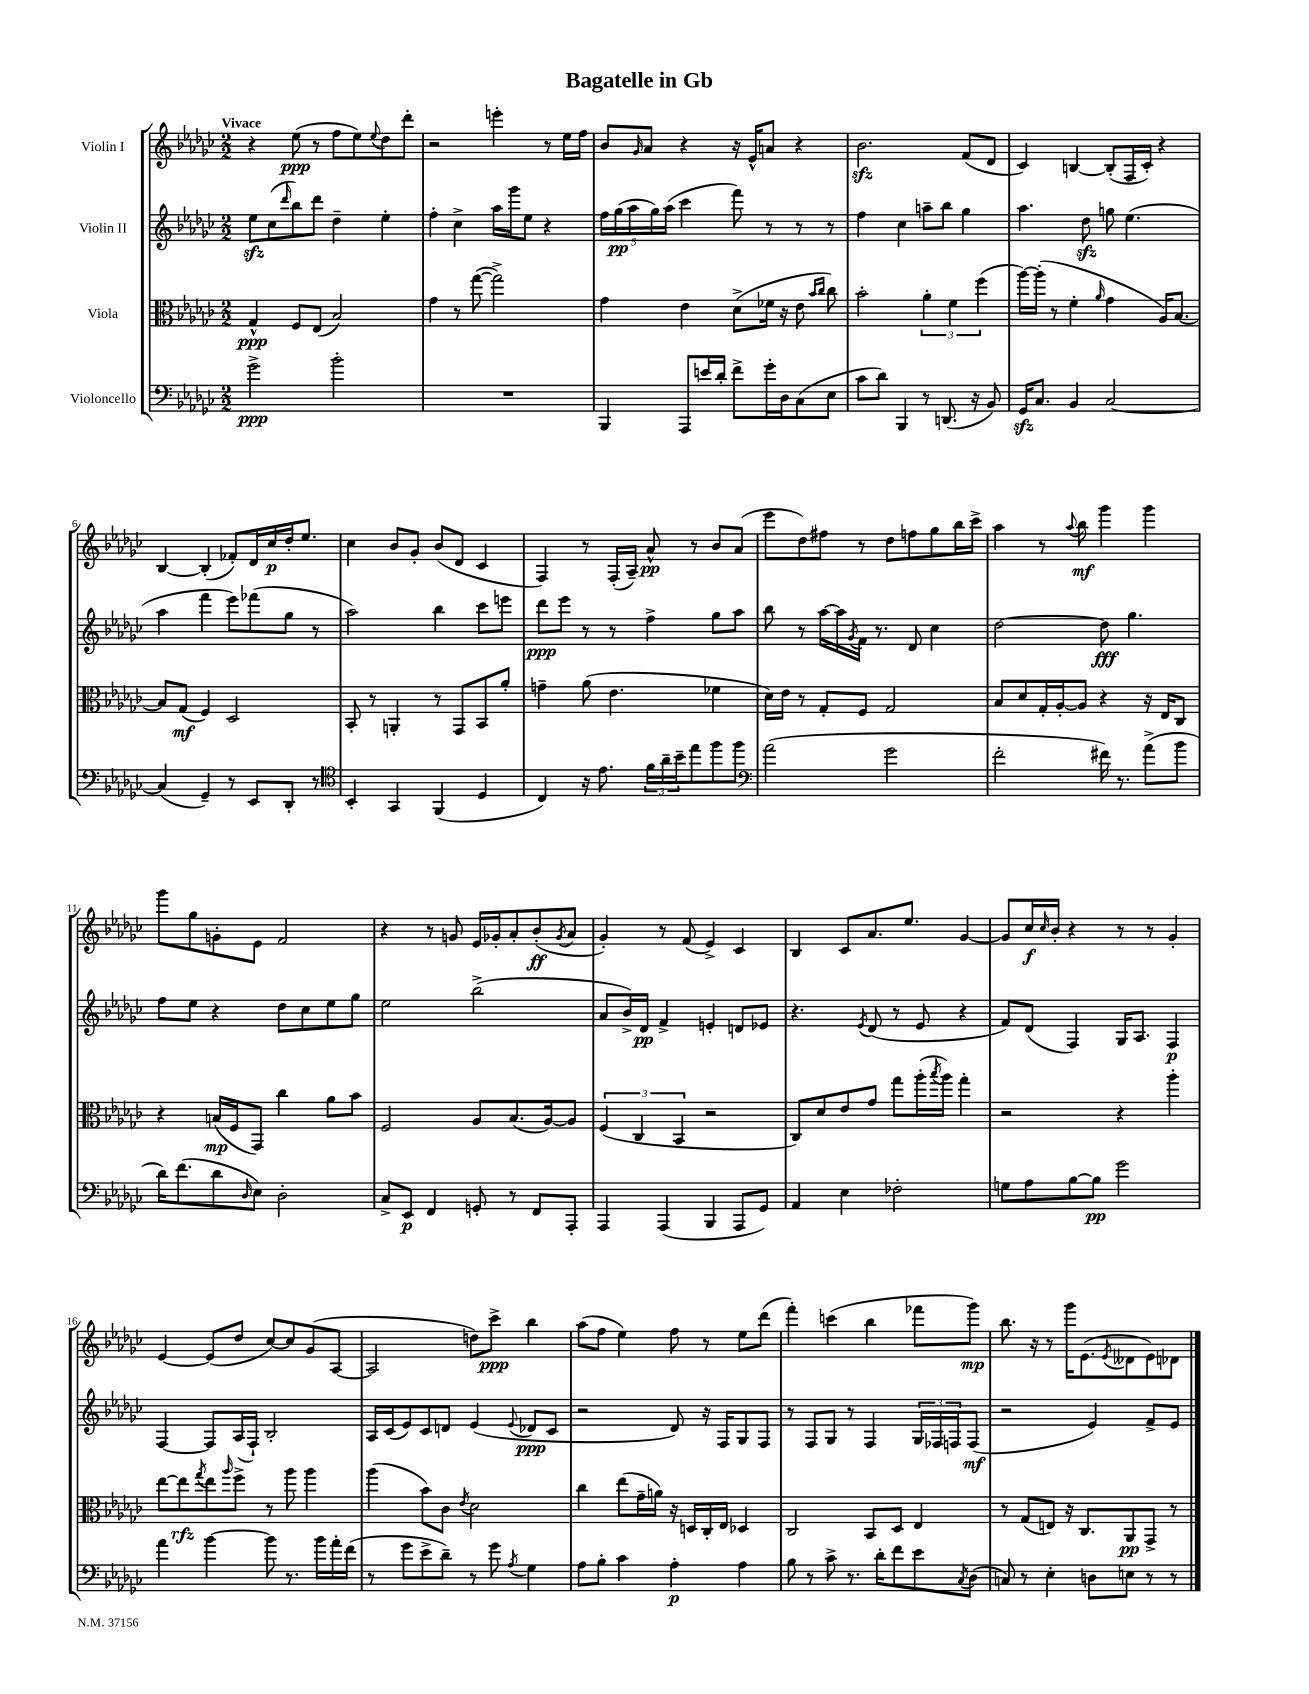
\header { title = "Bagatelle in Gb" }
<<
\new StaffGroup <<
\new Staff = "s0" \with { instrumentName = "Violin I" } {
    \clef treble \key ges \major \numericTimeSignature \time 2/2 \tempo "Vivace"
    r4 ees''8\ppp( r8 f''8 ees''8) \appoggiatura { ees''8 } des''8 des'''8-. |
    r2 e'''4-. r8 ees''16 f''16 |
    bes'8 \grace { ges'16 } aes'8 r4 r16 ees'16-^ a'8 r4 |
    bes'2.\sfz f'8( des'8 |
    ces'4) b4~ b8-.( f16 ces'16-.) r4 |
    bes4~ bes4-.( fes'8-.) des'16 ces''16\p des''16-. ees''8. |
    ces''4 bes'8 ges'8-. bes'8( des'8 ces'4 |
    f4) r8 f16-.( aes16--) aes'8-^\pp r8 bes'8 aes'8( |
    ees'''8 des''8) fis''8 r8 des''8 f''8 ges''8 bes''16 ces'''16-> |
    aes''4 r8 \appoggiatura { aes''8 } bes''8\mf ges'''4 ges'''4 |
    ges'''8 ges''8 g'8-. ees'8 f'2 |
    r4 r8 g'8 ees'16 ges'16-. aes'8-. bes'8-.\ff( \acciaccatura { ges'8 } aes'8 |
    ges'4-.) r8 f'8( ees'4->) ces'4 |
    bes4 ces'8 aes'8. ees''8. ges'4~ |
    ges'8 ces''16\f \grace { ces''16 } bes'16-. r4 r8 r8 ges'4-. |
    ees'4~ ees'8( des''8 ces''8~) ces''8 ges'8( aes8~ |
    aes2 d''8) ces'''8->\ppp bes''4 |
    aes''8( f''8 ees''4) f''8 r8 ees''8 des'''8( |
    f'''4-.) c'''4( bes''4 fes'''8 ges'''8\mp) |
    bes''8. r16 r8 ges'''16 ees'8.( \acciaccatura { ees'8 } deses'8 ees'8) des'8 \bar "|." |
}
\new Staff = "s1" \with { instrumentName = "Violin II" } {
    \clef treble \key ges \major \numericTimeSignature \time 2/2
    ees''8\sfz ces''8( \grace { des'''16 } bes''8) des'''8 des''4-- ees''4-. |
    f''4-. ces''4-> aes''16 ges'''16 ees''8 r4 |
    \tuplet 5/4 { f''16 ges''16\pp( aes''16 ges''16) aes''16( } ces'''4 f'''8) r8 r8 r8 |
    f''4 ces''4 a''8-- bes''8 ges''4 |
    aes''4. des''8\sfz g''8 ees''4.( |
    aes''4 f'''4 ees'''8) fes'''8( ges''8 r8 |
    aes''2) bes''4 ces'''8 e'''8 |
    des'''8\ppp ees'''8 r8 r8 f''4-> ges''8 aes''8 |
    bes''8 r8 aes''16~ aes''16 \acciaccatura { ges'8 } f'16 r8. des'8 ces''4 |
    des''2~ des''8\fff ges''4. |
    f''8 ees''8 r4 des''8 ces''8 ees''8 ges''8 |
    ees''2 bes''2->( |
    aes'8 bes'16->) des'16\pp f'4-> e'4-. d'8 ees'8 |
    r4. \acciaccatura { ees'8 } des'8( r8 ees'8 r4 |
    f'8) des'8( f4) ges16 aes8. f4\p |
    f4~ f8 aes16( f16-!) bes2-. |
    aes16 ces'16( ees'8) ces'8 d'8 ees'4( \appoggiatura { ees'8 } des'8\ppp ces'8 |
    r2 des'8) r16 f16 ges8 f8 |
    r8 f8 ges8 r8 f4 \tuplet 3/2 { ges16 fes16 f16 } f8\mf( |
    r2 ees'4) f'8-> ees'8 \bar "|." |
}
\new Staff = "s2" \with { instrumentName = "Viola" } {
    \clef alto \key ges \major \numericTimeSignature \time 2/2
    ges4-^\ppp f8 ees8( bes2) |
    ges'4 r8 ges''8~( ges''2->) |
    ges'4 ees'4 des'8->( fes'16 r16 ees'8 \grace { bes'16 ces''16 } ces''8) |
    bes'2-. \tuplet 3/2 { aes'4-. f'4 f''4( } |
    aes''16~) aes''16-.( r8 f'4-. \grace { aes'16 } ges'4 aes16) bes8.~ |
    bes8 ges8\mf( f4) des2 |
    bes,8-. r8 a,4-. r8 ges,8 bes,8 aes'8-. |
    g'4-- aes'8( ees'4. fes'4 |
    des'16) ees'16 r8 ges8-. f8 ges2 |
    bes8 des'8 ges16-. aes16~-. aes8 r4 r16 ees16 ces8 |
    r4 b16\mp( f16 ges,8) ces''4 aes'8 bes'8 |
    f2 aes8 bes8.( aes16~) aes8 |
    \tuplet 3/2 { f4( ces4 bes,4 } r2 |
    ces8) des'8 ees'8 ges'8 ges''8 aes''16-.( \acciaccatura { bes''8 } aes''16) ges''4-. |
    r2 r4 aes''4-. |
    ees''8~ ees''8\rfz \acciaccatura { ges''8 } ees''8 \grace { aes''16 } f''8-> r8 aes''8 aes''4 |
    aes''4( bes'8) ces'8 \acciaccatura { ees'8 } des'2 |
    ces''4 ees''8( ges'16-- a'16) r16 d16 ces16-. ees16 des4 |
    ces2 bes,8 des8 ees4 |
    r8 ges8( e8) r16 ces8. aes,8\pp ges,8-> r8 \bar "|." |
}
\new Staff = "s3" \with { instrumentName = "Violoncello" } {
    \clef bass \key ges \major \numericTimeSignature \time 2/2
    ges'2->\ppp bes'2-. |
    R1 |
    bes,,4 aes,,8 e'16 des'16-. f'8-> ges'16-. des16 ces8( ees8 |
    ces'8 des'8) bes,,4 r8 d,8.( r16 bes,8) |
    ges,16\sfz ces8. bes,4 ces2~ |
    ces4( ges,4--) r8 ees,8 des,8-. r8 |
    \clef tenor bes,4-. ges,4 f,4( des4 |
    ces4) r16 ees'8. \tuplet 3/2 { f'16 aes'16-- bes'16-- } ees''8 f''8 f''8 |
    \clef bass aes'2( ges'2 |
    f'2-. fis'16) r8. aes'8->( bes'8 |
    des'16) f'8.( des'8 \grace { des16 } ees8) des2-. |
    ces8-> ees,8\p f,4 g,8-. r8 f,8 aes,,8-. |
    aes,,4 aes,,4( bes,,4 aes,,8 ges,8) |
    aes,4 ees4 fes2-. |
    g8 aes8 bes8~ bes8\pp ges'2 |
    aes'4 bes'4~ bes'8 r8. bes'16 aes'16-. f'16( |
    r8 ges'8 ees'8-> des'8--) r8 ges'8 \acciaccatura { aes8 } ges4 |
    aes8 bes8-. ces'4 aes4-.\p aes4 |
    bes8 r8 ces'8-> r8. des'16-. f'8 ees'8 \acciaccatura { ces8 } des8( |
    c8) r8 ees4-. d8 e8 r8 r8 \bar "|." |
}
>>
>>
